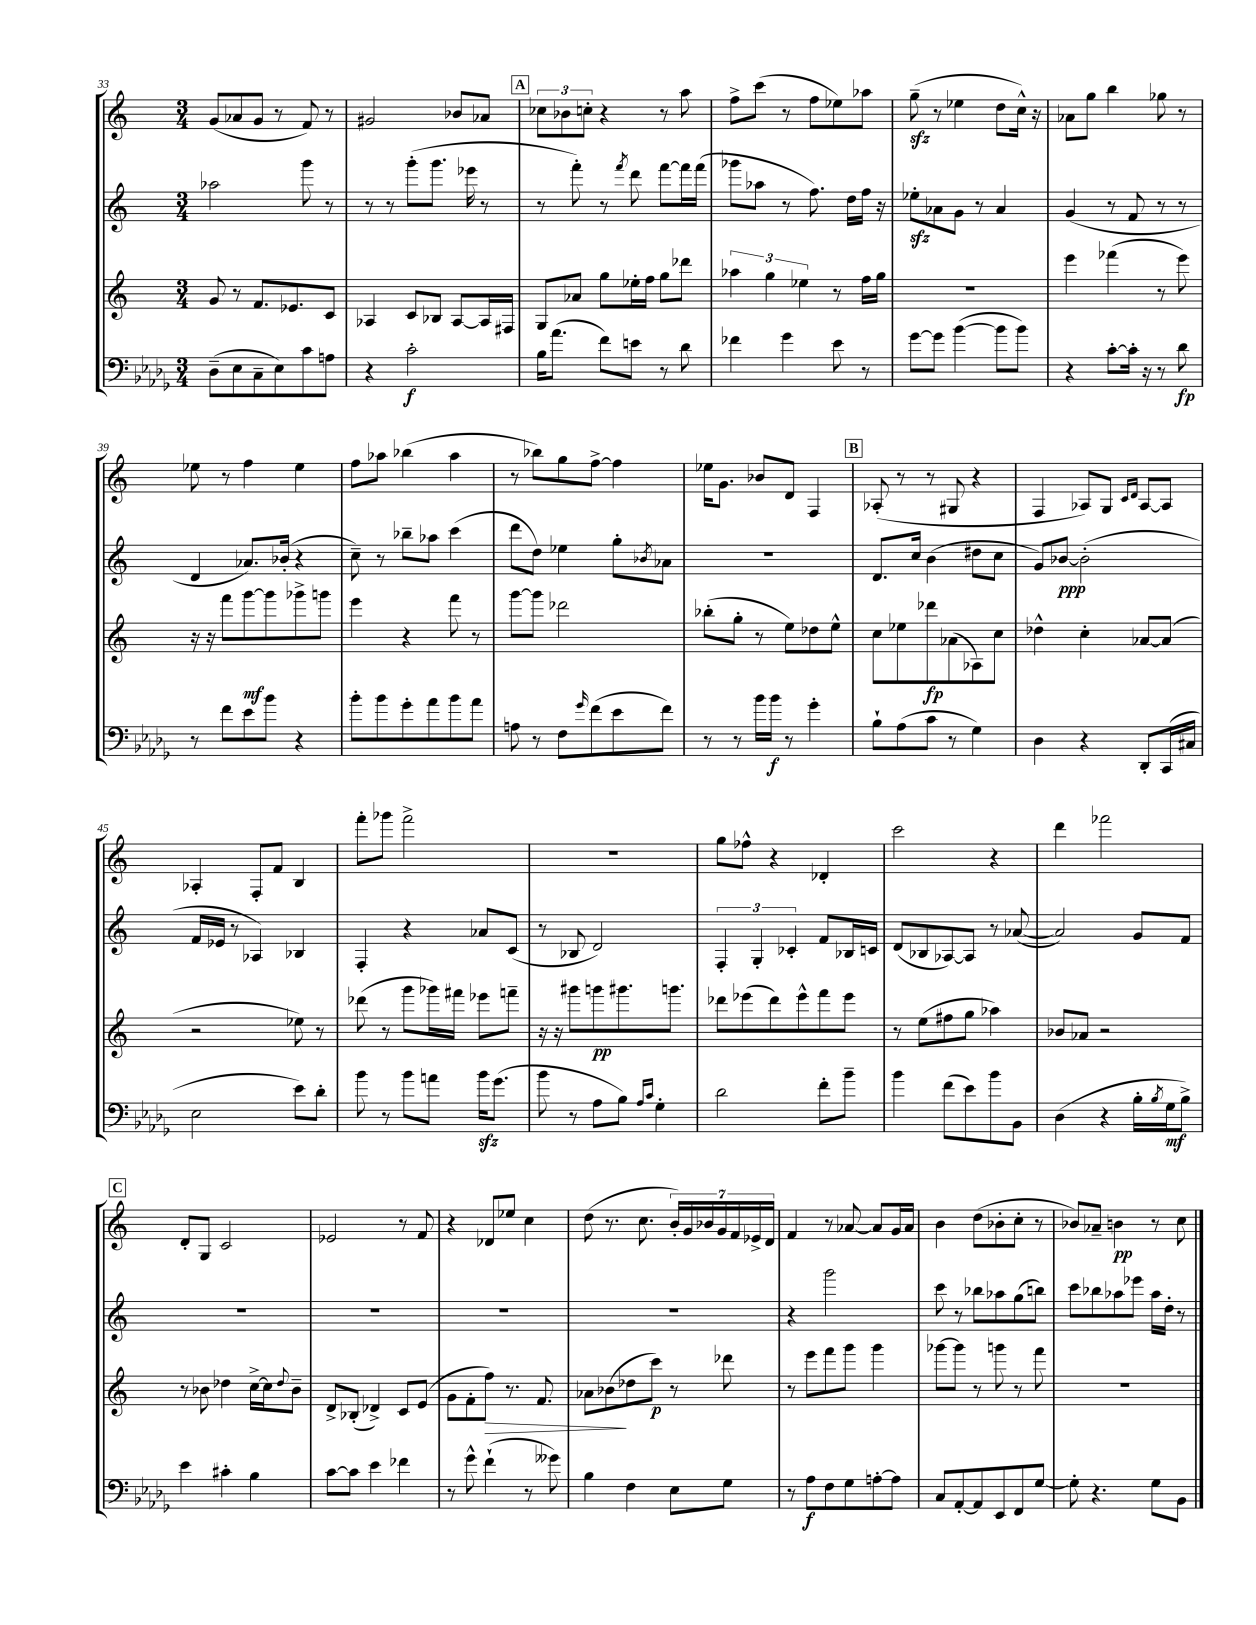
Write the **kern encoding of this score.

**kern	**dynam	**kern	**dynam	**kern	**dynam	**kern	**dynam
*part4	*part4	*part3	*part3	*part2	*part2	*part1	*part1
*staff4	*staff4	*staff3	*staff3	*staff2	*staff2	*staff1	*staff1
*clefF4	*	*clefG2	*	*clefG2	*	*clefG2	*
*k[b-e-a-d-g-]	*	*k[]	*	*k[]	*	*k[]	*
*M3/4	*	*M3/4	*	*M3/4	*	*M3/4	*
=33	=33	=33	=33	=33	=33	=33	=33
(8D-~\L	.	8g/	.	2aa-X\	.	(8g/L	.
8E-\	.	8r	.	.	.	8a-X/	.
8C~\	.	8.f/L	.	.	.	8g/J	.
8E-\)	.	.	.	.	.	8r	.
.	.	8.e-X/	.	.	.	.	.
8c\	.	.	.	8ggg\	.	8f/)	.
8An\J	.	8c/J	.	8r	.	8r	.
=34	=34	=34	=34	=34	=34	=34	=34
4r	.	4A-X/	.	8r	.	2g#X/	.
.	.	.	.	8r	.	.	.
2c'\	f	8c/L	.	(8ggg'\L	.	.	.
.	.	8B-X/J	.	8.ggg\J	.	.	.
.	.	[8A-/L	.	.	.	8b-X/L	.
.	.	.	.	16eee-X\	.	.	.
.	.	16A-/L]	.	8r	.	8a-X/J	.
.	.	16F#X/JJ	.	.	.	.	.
!!LO:REH:place=s1:t=A
=35	=35	=35	=35	=35	=35	=35	=35
16B-\KL	.	8G/L	.	8r	.	12cc-X\L	.
(8.a-\J	.	.	.	.	.	.	.
.	.	.	.	.	.	12b-X\	.
.	.	8a-X/J	.	8fff'\)	.	.	.
.	.	.	.	.	.	12ccn'\J	.
8f\L)	.	8gg\L	.	8r	.	4r	.
.	.	.	.	8qfff/	.	.	.
8en\J	.	16ee-X'\L	.	8ddd\	.	.	.
.	.	16ff\JJ	.	.	.	.	.
8r	.	8gg\L	.	[8fff\L	.	8r	.
8d-\	.	8ddd-X\J	.	16fff\L]	.	8aa\	.
.	.	.	.	(16fff\JJ	.	.	.
=36	=36	=36	=36	=36	=36	=36	=36
4f-X\	.	6aa-X\	.	8ggg-X\L	.	8ff^\L	.
.	.	.	.	8aa-X\J	.	(8ccc\J	.
.	.	6gg\	.	.	.	.	.
4g-\	.	.	.	8r	.	8r	.
.	.	6ee-X\	.	.	.	.	.
.	.	.	.	8.ff\)	.	8ff\L	.
8e-\	.	8r	.	.	.	8ee-X\)	.
.	.	.	.	16dd\LL	.	.	.
8r	.	16ff\LL	.	16ff\JJ	.	8aa-X\J	.
.	.	16gg\JJ	.	16r	.	.	.
=37	=37	=37	=37	=37	=37	=37	=37
[8g-\L	.	2.r	.	8ee-Xzz'\L	.	(8ggzz~\	.
8g-\J]	.	.	.	8a-X\	.	8r	.
([4b-\	.	.	.	8g\J	.	4ee-X\	.
.	.	.	.	8r	.	.	.
8b-\L]	.	.	.	4a-/	.	8dd\L	.
8b-\J)	.	.	.	.	.	16cc^^\Jk)	.
.	.	.	.	.	.	16r	.
=38	=38	=38	=38	=38	=38	=38	=38
4r	.	4eee\	.	(4g/	.	8a-X\L	.
.	.	.	.	.	.	8gg\J	.
[8c'\L	.	(4fff-X\	.	8r	.	4bb\	.
16c'\Jk]	.	.	.	8f/	.	.	.
16r	.	.	.	.	.	.	.
8r	.	8r	.	8r	.	8gg-X\	.
8d-\	fp	8eee\)	.	8r	.	8r	.
!!LO:LB:g=z
=39	=39	=39	=39	=39	=39	=39	=39
8r	.	16r	.	4d/	.	8ee-X\	.
.	.	16r	.	.	.	.	.
8f\L	.	8fff\L	.	.	.	8r	.
8e-\	.	[8ggg\	mf	8.a-X/L)	.	4ff\	.
8b-\J	.	8ggg\]	.	.	.	.	.
.	.	.	.	(16b-X'/Jk	.	.	.
4r	.	8ggg-X^\	.	4r	.	4ee-\	.
.	.	8gggn\J	.	.	.	.	.
=40	=40	=40	=40	=40	=40	=40	=40
8b-'\L	.	4eee\	.	8cc~\)	.	8ff\L	.
8b-\	.	.	.	8r	.	8aa-X\J	.
8g-'\	.	4r	.	8bb-X~\L	.	(4bb-X\	.
8a-\	.	.	.	8aa-X\J	.	.	.
8b-\	.	8fff\	.	(4ccc\	.	4aa-\	.
8a-\J	.	8r	.	.	.	.	.
=41	=41	=41	=41	=41	=41	=41	=41
8An\	.	[8ggg\L	.	8ddd\L	.	8r	.
8r	.	8ggg\J]	.	8dd\J)	.	8bb-X\L)	.
8F\L	.	2ddd-X\	.	4ee-X\	.	8gg\	.
16qqg-/	.	.	.	.	.	.	.
(8f\	.	.	.	.	.	[8ff^\J	.
8e-\	.	.	.	8gg'\L	.	4ff\]	.
.	.	.	.	8qb-X/	.	.	.
8f\J)	.	.	.	8a-X\J	.	.	.
=42	=42	=42	=42	=42	=42	=42	=42
8r	.	(8bb-X'\L	.	2.r	.	16ee-X\KL	.
.	.	.	.	.	.	8.g\J	.
8r	.	8gg'\J	.	.	.	.	.
16b-\LL	.	8r	.	.	.	8b-X/L	.
16b-\JJ	f	.	.	.	.	.	.
8r	.	8ee\L)	.	.	.	8d/J	.
4g-'\	.	8dd-X\	.	.	.	4F/	.
.	.	8ee^^\J	.	.	.	.	.
!!LO:REH:place=s1:t=B
=43	=43	=43	=43	=43	=43	=43	=43
8B-`\L	.	8cc\L	.	8.d/L	.	(8A-X'/	.
(8A-\	.	8ee-X\	.	.	.	8r	.
.	.	.	.	16cc/Jk	.	.	.
8c\J	.	8ddd-X\	fp	(4b\	.	8r	.
8r	.	(8a-X\	.	.	.	8G#X/	.
4G-\)	.	8A-X\)	.	8dd#X\L	.	4r	.
.	.	8cc\J	.	8cc\J	.	.	.
=44	=44	=44	=44	=44	=44	=44	=44
4D-\	.	4dd-X^^\	.	8g/L)	.	4F/	.
.	.	.	.	[8b-X/J	ppp	.	.
4r	.	4cc'\	.	(2b-'\]	.	8A-X/L)	.
.	.	.	.	.	.	8G/J	.
.	.	.	.	.	.	16qqc/LL	.
.	.	.	.	.	.	16qqd/JJ	.
8DD-'/L	.	[8a-X/L	.	.	.	[8A-/L	.
(16CC/L	.	(8a-/J]	.	.	.	8A-/J]	.
16C#X/JJ	.	.	.	.	.	.	.
!!LO:LB:g=z
=45	=45	=45	=45	=45	=45	=45	=45
2E-\	.	2r	.	16f/LL	.	4A-X'/	.
.	.	.	.	16e-X/JJ	.	.	.
.	.	.	.	8r	.	.	.
.	.	.	.	4A-X/)	.	8F'/L	.
.	.	.	.	.	.	8f/J	.
8e-\L)	.	8ee-X\)	.	4B-X/	.	4B/	.
8d-'\J	.	8r	.	.	.	.	.
=46	=46	=46	=46	=46	=46	=46	=46
8b-\	.	(8ddd-X\	.	4F'/	.	8fff'\L	.
8r	.	8r	.	.	.	8ggg-X\J	.
8b-\L	.	8ggg\L	.	4r	.	2fff^\	.
8an\J	.	16ggg-X\L)	.	.	.	.	.
.	.	16fff#X\JJ	.	.	.	.	.
16b-zz\KL	.	8eee-X\L	.	8a-X/L	.	.	.
(8.g-\J	.	.	.	.	.	.	.
.	.	8fffn~\J	.	(8c/J	.	.	.
=47	=47	=47	=47	=47	=47	=47	=47
8b-\	.	16r	.	8r	.	2.r	.
.	.	16r	.	.	.	.	.
8r	.	8ggg#X\L	.	8B-X/	.	.	.
8A-\L	.	8gggn\	pp	2d/)	.	.	.
8B-\J)	.	8.ggg#X\	.	.	.	.	.
16qqA-/LL	.	.	.	.	.	.	.
16qqc/JJ	.	.	.	.	.	.	.
4G-'\	.	.	.	.	.	.	.
.	.	8.gggn\J	.	.	.	.	.
=48	=48	=48	=48	=48	=48	=48	=48
2d-\	.	8ddd-X\L	.	6F'/	.	8gg\L	.
.	.	(8eee-X\	.	.	.	8ff-X^^\J	.
.	.	.	.	6G'/	.	.	.
.	.	8ddd-\)	.	.	.	4r	.
.	.	.	.	6c-X'/	.	.	.
.	.	8eee-^^\	.	.	.	.	.
8f'\L	.	8fff\	.	8f/L	.	4d-X'/	.
8b-~\J	.	8eee-\J	.	16B-X/L	.	.	.
.	.	.	.	16cn/JJ	.	.	.
=49	=49	=49	=49	=49	=49	=49	=49
4b-\	.	8r	.	(8d/L	.	2ccc\	.
.	.	(8ee\L	.	8B-X/	.	.	.
(8f\L	.	8ff#X\	.	[8A-X/)	.	.	.
8e-\)	.	8gg\J	.	8A-/J]	.	.	.
8b-\	.	4aa-X\)	.	8r	.	4r	.
8BB-\J	.	.	.	([8a-X/	.	.	.
=50	=50	=50	=50	=50	=50	=50	=50
(4D-\	.	8b-X/L	.	2a-/])	.	4ddd\	.
.	.	8a-X/J	.	.	.	.	.
4r	.	2r	.	.	.	2fff-X\	.
16B-'\LL	.	.	.	8g/L	.	.	.
8qB-/	.	.	.	.	.	.	.
16G-\J	mf	.	.	.	.	.	.
8B-^\J)	.	.	.	8f/J	.	.	.
!!LO:LB:g=z
!!LO:REH:place=s1:t=C
=51	=51	=51	=51	=51	=51	=51	=51
4e-\	.	8r	.	2.r	.	8d'/L	.
.	.	8b-X\	.	.	.	8G/J	.
4c#X'\	.	4dd-X\	.	.	.	2c/	.
4B-\	.	[16cc^\LL	.	.	.	.	.
.	.	16cc\J]	.	.	.	.	.
.	.	8qqdd-/	.	.	.	.	.
.	.	8b-~\J	.	.	.	.	.
=52	=52	=52	=52	=52	=52	=52	=52
[8c\L	.	8d^/L	.	2.r	.	2e-X/	.
8c\J]	.	(8B-X'/J	.	.	.	.	.
4e-\	.	4d-X^/)	.	.	.	.	.
4f-X\	.	8c/L	.	.	.	8r	.
.	.	(8e/J	.	.	.	8f/	.
=53	=53	=53	=53	=53	=53	=53	=53
8r	.	8g\L	.	2.r	.	4r	.
8g-^^\	.	8f'\	.	.	.	.	.
!	!	!	!LO:HP:b	!	!	!	!
(4f`\	.	8ff\J)	>	.	.	8d-X/L	.
.	.	8.r	.	.	.	8ee-X/J	.
8r	.	.	.	.	.	4cc\	.
.	.	8.f/	.	.	.	.	.
8g--X\)	.	.	.	.	.	.	.
=54	=54	=54	=54	=54	=54	=54	=54
4B-\	.	8a-X\L	.	2.r	.	(8dd\	.
.	.	(8b-X\	.	.	.	8.r	.
4F\	.	8dd-X\	]	.	.	.	.
.	.	.	.	.	.	8.cc\	.
.	.	8ccc\J)	p	.	.	.	.
8E-\L	.	8r	.	.	.	28b'/LL)	.
.	.	.	.	.	.	28g/	.
.	.	.	.	.	.	28b-X/	.
.	.	.	.	.	.	28g/	.
8G-\J	.	8ddd-X\	.	.	.	.	.
.	.	.	.	.	.	28f/	.
.	.	.	.	.	.	28e-X^/	.
.	.	.	.	.	.	28d/JJ	.
=55	=55	=55	=55	=55	=55	=55	=55
8r	.	8r	.	4r	.	4f/	.
8A-\L	f	8eee\L	.	.	.	.	.
8F\	.	8fff\	.	2ggg\	.	8r	.
8G-\	.	8ggg\J	.	.	.	[8a-X/	.
[8An'\	.	4ggg\	.	.	.	8a-/L]	.
8A\J]	.	.	.	.	.	16g/L	.
.	.	.	.	.	.	16a-/JJ	.
=56	=56	=56	=56	=56	=56	=56	=56
8C/L	.	[8ggg-X\L	.	8ccc\	.	4b\	.
[8AA-'/	.	8ggg-\J]	.	8r	.	.	.
8AA-/]	.	8r	.	8bb-X\L	.	(8dd\L	.
8EE-/	.	8gggn\	.	8aa-X\	.	8b-X'\	.
8FF/	.	8r	.	(8gg\	.	8cc'\J	.
[8G-/J	.	8fff\	.	8bbn\J)	.	8r	.
=57	=57	=57	=57	=57	=57	=57	=57
8G-'\]	.	2.r	.	8ccc\L	.	8b-X/L)	.
4.r	.	.	.	8bb-X\	.	8a-X~/J	.
.	.	.	.	8aa-X\	.	4bn\	pp
.	.	.	.	8eee-X\J	.	.	.
8G-\L	.	.	.	16aa-\LL	.	8r	.
.	.	.	.	16dd'\JJ	.	.	.
8BB-\J	.	.	.	8r	.	8cc\	.
==	==	==	==	==	==	==	==
*-	*-	*-	*-	*-	*-	*-	*-
